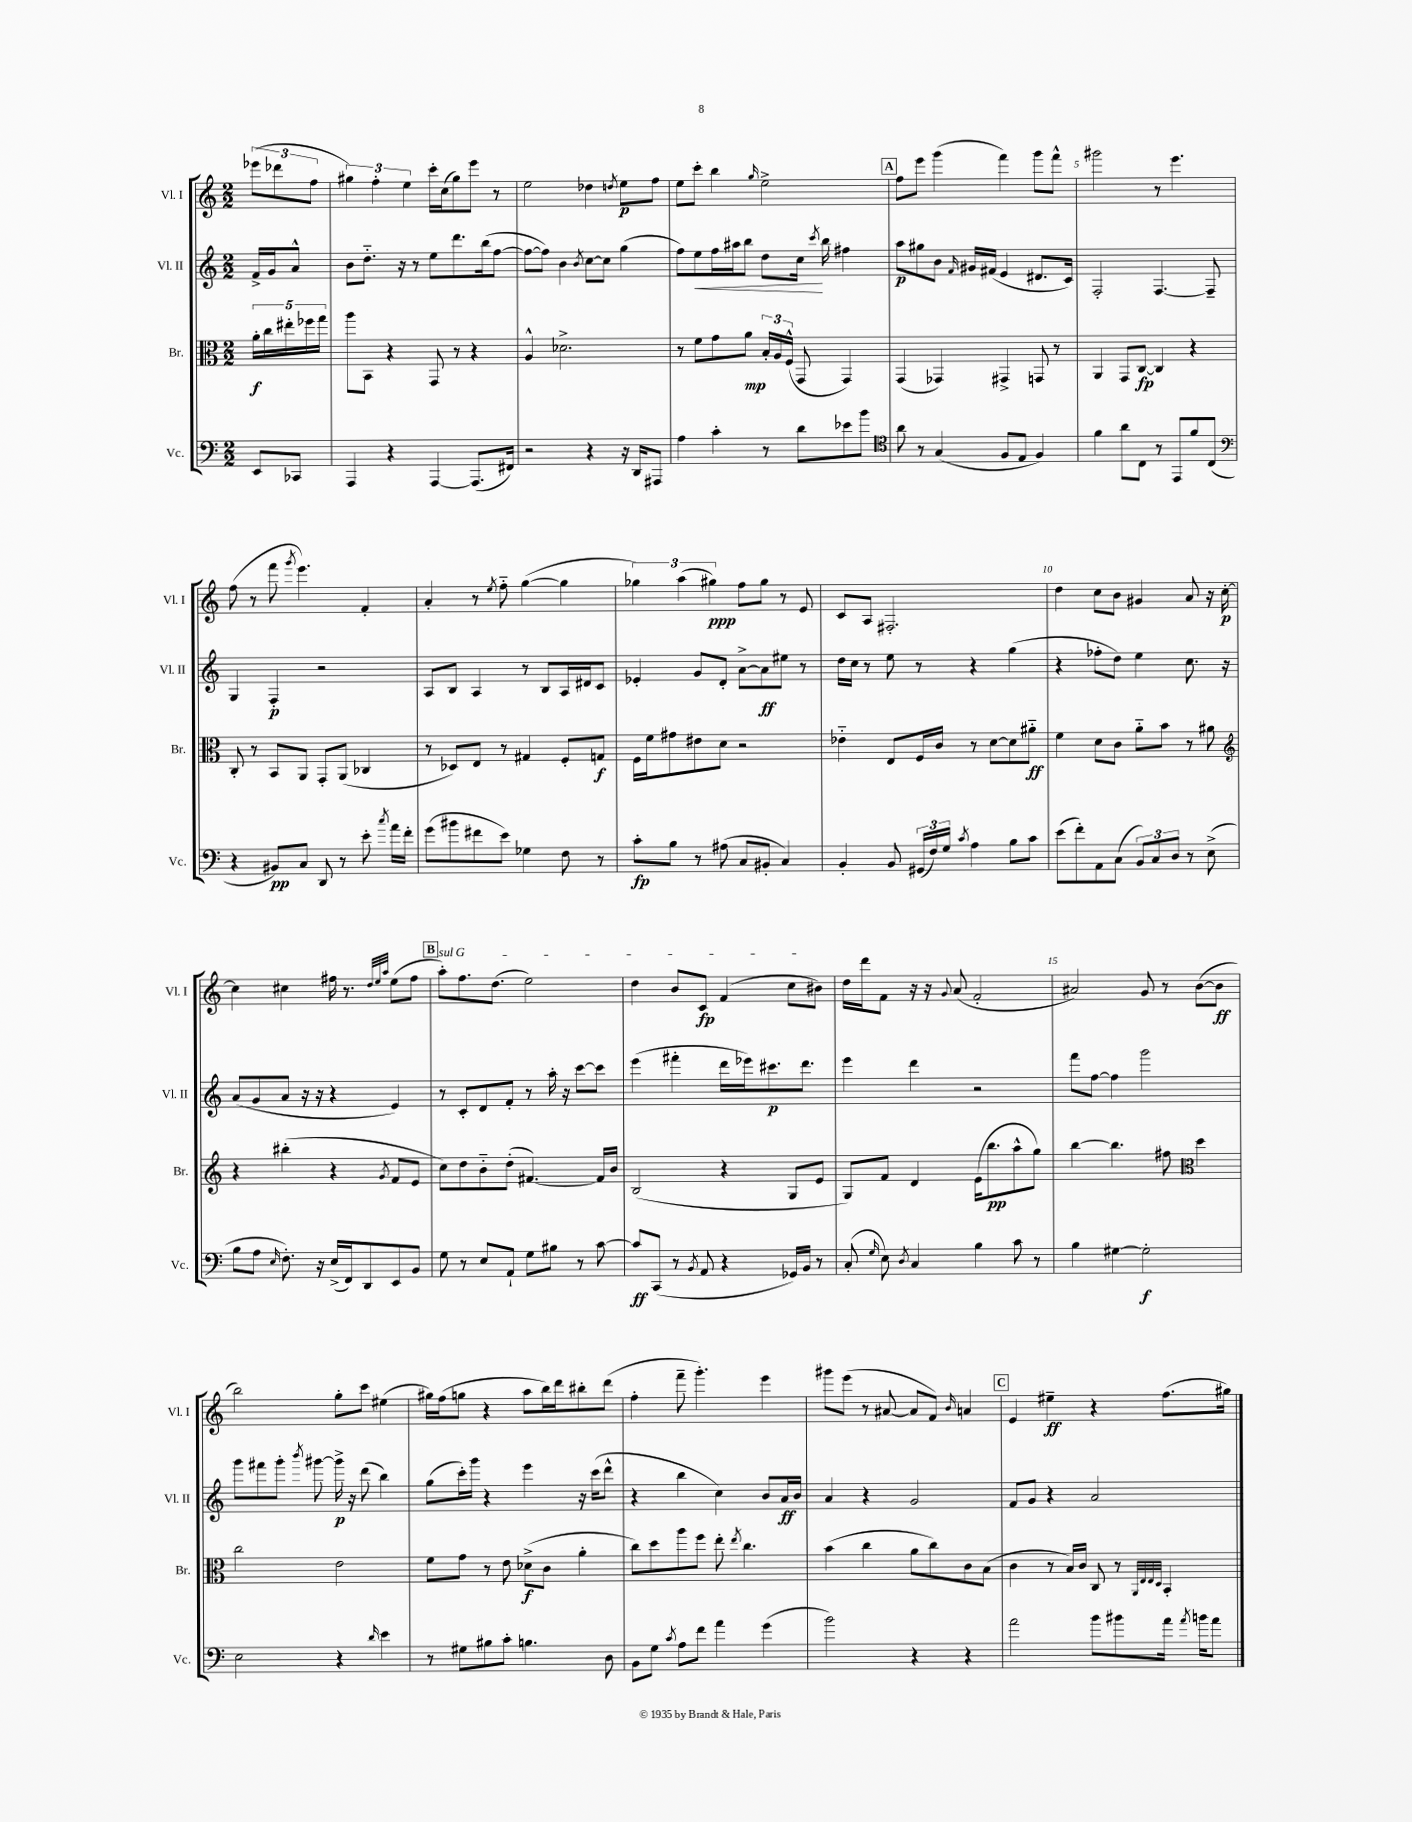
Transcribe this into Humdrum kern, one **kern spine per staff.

**kern	**dynam	**kern	**dynam	**kern	**dynam	**kern	**dynam
*part4	*part4	*part3	*part3	*part2	*part2	*part1	*part1
*staff4	*staff4	*staff3	*staff3	*staff2	*staff2	*staff1	*staff1
*I"Vc.	*	*I"Br.	*	*I"Vl. II	*	*I"Vl. I	*
*I'Vc.	*	*I'Br.	*	*I'Vl. II	*	*I'Vl. I	*
*clefF4	*	*clefC3	*	*clefG2	*	*clefG2	*
*k[]	*	*k[]	*	*k[]	*	*k[]	*
*M2/2	*	*M2/2	*	*M2/2	*	*M2/2	*
=	=	=	=	=	=	=	=
8EE/L	.	20a'\LL	f	16f^/LL	.	(12eee-X\L	.
.	.	20cc\	.	.	.	.	.
.	.	.	.	16g/J	.	.	.
.	.	.	.	.	.	12ddd-X\	.
.	.	20ee#X'\	.	.	.	.	.
8CC-X/J	.	.	.	8a^^/J	.	.	.
.	.	20ff-X\	.	.	.	.	.
.	.	.	.	.	.	12ff\J	.
.	.	20gg\JJ	.	.	.	.	.
=1	=1	=1	=1	=1	=1	=1	=1
4AAA/	.	8aa\L	.	8b\L	.	6gg#X\)	.
.	.	8BB\J	.	8.dd\J	.	.	.
.	.	.	.	.	.	6ff'\	.
4r	.	4r	.	.	.	.	.
.	.	.	.	16r	.	.	.
.	.	.	.	.	.	6ee\	.
.	.	.	.	8r	.	.	.
[4AAA/	.	8GG/	.	8ee\L	.	16ccc'\LL	.
.	.	.	.	.	.	(16cc\J	.
.	.	8r	.	8.ddd\	.	8gg#\)	.
(8.AAA/L]	.	4r	.	.	.	8eee\J	.
.	.	.	.	(16bb\k	.	.	.
.	.	.	.	[8ff\J	.	8r	.
16FF#X/Jk)	.	.	.	.	.	.	.
=2	=2	=2	=2	=2	=2	=2	=2
2r	.	4A^^/	.	8ff\L_	.	2ee\	.
.	.	.	.	8ff\J])	.	.	.
.	.	2.d-X^\	.	4b\	.	.	.
.	.	.	.	8qb/	.	.	.
4r	.	.	.	[8cc\L	.	4dd-X\	.
.	.	.	.	8cc\J]	.	.	.
.	.	.	.	.	.	8qddn/	.
16r	.	.	.	(4gg\	.	8ee\L	p
16DD/KL	.	.	.	.	.	.	.
8AAA#X/J	.	.	.	.	.	8ff\J	.
=3	=3	=3	=3	=3	=3	=3	=3
4A\	.	8r	.	8ff\L)	.	8ee\L	.
!	!	!	!	!	!LO:HP:b	!	!
.	.	8f\L	.	8ee\	<	8ccc'\J	.
4c'\	.	8g\	.	16ff\L	.	4bb\	.
.	.	.	.	16aa#X\J	.	.	.
.	.	8a\J	mp	8bb\J	.	.	.
.	.	.	.	.	.	16qqgg/	.
8r	.	24B'/LL	.	8dd\L	.	2ee^\	.
.	.	24A/	.	.	.	.	.
.	.	(24F^^/JJ	.	.	.	.	.
8d\L	.	8GG/	.	16cc\Jk	.	.	.
.	.	.	.	8qccc/	.	.	.
.	.	.	.	16bb\	[	.	.
8e-X\	.	4GG/)	.	4ff#X\	.	.	.
8b\J	.	.	.	.	.	.	.
!!LO:REH:place=s1:t=A
=4	=4	=4	=4	=4	=4	=4	=4
*clefC4	*	*	*	*	*	*	*
8a\	.	(4GG/	.	8aa\L	p	8ff\L	.
8r	.	.	.	8gg#X\	.	8eee\J	.
(4G/	.	4GG-X/)	.	8b\J	.	(4ggg\	.
.	.	.	.	16qqf/	.	.	.
.	.	.	.	16g#X/LL	.	.	.
.	.	.	.	(16f#X/JJ	.	.	.
8F/L	.	4GG#X^/	.	4e/	.	4fff\)	.
8E/J	.	.	.	.	.	.	.
4F/)	.	8GGn/	.	8.d#X/L	.	8ggg\L	.
.	.	8r	.	.	.	8fff^^\J	.
.	.	.	.	16c/Jk)	.	.	.
=5	=5	=5	=5	=5	=5	=5	=5
4f\	.	4AA/	.	2F'/	.	2ggg#X\	.
8a\L	.	8GG/L	.	.	.	.	.
8C\J	.	[8C/J	fp	.	.	.	.
8r	.	4C/]	.	[4.F/	.	8r	.
8EE/L	.	.	.	.	.	4.eee\	.
8f/	.	4r	.	.	.	.	.
(8C/J	.	.	.	8F~/]	.	.	.
!!LO:LB:g=z
=6	=6	=6	=6	=6	=6	=6	=6
*clefF4	*	*	*	*	*	*	*
4r	.	8C'/	.	4G/	.	(8ff\	.
.	.	8r	.	.	.	8r	.
8BB#X/L)	pp	8BB/L	.	4F'/	p	8fff\	.
.	.	.	.	.	.	8qggg/	.
8C/J	.	8AA/J	.	.	.	4.eee\)	.
8DD/	.	8GG'/L	.	2r	.	.	.
8r	.	(8AA/J	.	.	.	.	.
8e'\	.	4C-X/	.	.	.	4f'/	.
8qcc/	.	.	.	.	.	.	.
16a\LL	.	.	.	.	.	.	.
16f'\JJ	.	.	.	.	.	.	.
=7	=7	=7	=7	=7	=7	=7	=7
(8g\L	.	8r	.	8A/L	.	4a'/	.
8b#X\	.	8D-X/L)	.	8B/J	.	.	.
8f#X\	.	8E/J	.	4A/	.	8r	.
.	.	.	.	.	.	8qee/	.
8e\J)	.	8r	.	.	.	8ff\	.
4G-X\	.	4G#X/	.	8r	.	([4gg\	.
.	.	.	.	8B/L	.	.	.
8F\	.	8F'/L	.	16A/L	.	4gg\]	.
.	.	.	.	16d#X/J	.	.	.
8r	.	8Gn/J	f	8c/J	.	.	.
=8	=8	=8	=8	=8	=8	=8	=8
8c'\L	fp	16F\LL	.	4e-X'/	.	6gg-X\)	.
.	.	16f\J	.	.	.	.	.
8B\J	.	8g#X\	.	.	.	.	.
.	.	.	.	.	.	(6aa\	.
8r	.	8e#X\	.	8g/L	.	.	.
.	.	.	.	.	.	6gg#X\)	ppp
(8A#X\	.	8d\J	.	8d'/J	.	.	.
8C/L	.	2r	.	[8a^\L	.	8ff\L	.
8BB#X'/J	.	.	.	8a\]	ff	8gg#\J	.
4C/)	.	.	.	8ee#X\J	.	8r	.
.	.	.	.	8r	.	8e/	.
=9	=9	=9	=9	=9	=9	=9	=9
4BB'/	.	4e-X\	.	16dd\LL	.	8c/L	.
.	.	.	.	16cc\JJ	.	.	.
.	.	.	.	8r	.	8A/J	.
8BB/	.	8E/L	.	8ee\	.	2.F#X'/	.
(24GG#X/LL	.	16F/L	.	8r	.	.	.
24F/)	.	.	.	.	.	.	.
.	.	16c/JJ	.	.	.	.	.
24G/JJ	.	.	.	.	.	.	.
8qc/	.	.	.	.	.	.	.
4A\	.	8r	.	4r	.	.	.
.	.	[8d\L	.	.	.	.	.
8B\L	.	8d\]	.	(4gg\	.	.	.
8c\J	.	8a#X\J	ff	.	.	.	.
=10	=10	=10	=10	=10	=10	=10	=10
(8e\L	.	4f\	.	4r	.	4dd\	.
8f'\)	.	.	.	.	.	.	.
8AA\	.	8d\L	.	8ff-X'\L	.	8cc\L	.
(8C\J	.	8c\J	.	8dd\J)	.	8b\J	.
12BB/L)	.	8a\L	.	4ee\	.	4g#X/	.
12C/	.	.	.	.	.	.	.
.	.	8b\J	.	.	.	.	.
12D/J	.	.	.	.	.	.	.
8r	.	8r	.	8.cc\	.	8a/	.
(8E^\	.	8a#X\	.	.	.	16r	.
.	.	.	.	16r	.	[16cc'\	p
!!LO:LB:g=z
=11	=11	=11	=11	=11	=11	=11	=11
*	*	*clefG2	*	*	*	*	*
8B\L	.	4r	.	(8a/L	.	4cc\]	.
8A\J	.	.	.	8g/	.	.	.
16qqE/	.	.	.	.	.	.	.
8.F'\)	.	(4bb#X'\	.	8a/J	.	4cc#X\	.
.	.	.	.	16r	.	.	.
16r	.	.	.	16r	.	.	.
(16E^/LL	.	4r	.	4r	.	16ff#X\	.
16FF/J)	.	.	.	.	.	8.r	.
8DD/	.	.	.	.	.	.	.
.	.	.	.	.	.	32qqdd/LLL	.
.	.	.	.	.	.	32qqee/	.
.	.	8qg/	.	.	.	32qqaa/JJJ	.
8EE/	.	8f/L	.	4e/)	.	(8ee\L	.
8BB/J	.	8e/J	.	.	.	8ff#\J	.
!!LO:REH:place=s1:t=B
=12	=12	=12	=12	=12	=12	=12	=12
!	!	!	!	!	!	!LO:TX:a:i:t=sul G	!
8G\	.	8cc\L)	.	8r	.	8aa'\L)	.
8r	.	8dd\	.	8c'/L	.	8.ff\	.
8E/L	.	8b\	.	8d/	.	.	.
.	.	.	.	.	.	(8.dd\J	.
8AA`/J	.	(8dd'\J	.	8f'/J	.	.	.
8G\L	.	[4.f#X/)	.	8r	.	2ee\)	.
8B#X\J	.	.	.	16aa'\	.	.	.
.	.	.	.	16r	.	.	.
8r	.	.	.	[8ccc\L	.	.	.
[8c\	.	16f#/LL]	.	8ccc\J]	.	.	.
.	.	16b/JJ	.	.	.	.	.
=13	=13	=13	=13	=13	=13	=13	=13
8c/L]	ff	(2B/	.	(4eee\	.	4dd\	.
(8CC/J	.	.	.	.	.	.	.
8r	.	.	.	4fff#X'\	.	8b/L	.
8qBB/	.	.	.	.	.	.	.
8AA/	.	.	.	.	.	8c/J	fp
4r	.	4r	.	16ddd\LL	.	(4f/	.
.	.	.	.	16eee-X\J)	.	.	.
.	.	.	.	8.ccc#X\	p	.	.
16GG-X/LL)	.	8G/L	.	.	.	8cc\L	.
16BB/JJ	.	.	.	8.ddd\J	.	.	.
8r	.	8e/J	.	.	.	8b#X\J)	.
=14	=14	=14	=14	=14	=14	=14	=14
(8C'/	.	8G/L)	.	4eee\	.	16dd\LL	.
.	.	.	.	.	.	16ddd\J	.
16qqG/	.	.	.	.	.	.	.
8E\)	.	8f/J	.	.	.	8f\J	.
8qD/	.	.	.	.	.	.	.
4C/	.	4d/	.	4ddd\	.	16r	.
.	.	.	.	.	.	16r	.
.	.	.	.	.	.	8qqg/	.
.	.	.	.	.	.	(8a/	.
4B\	.	(16e\KL	.	2r	.	2f'/	.
.	.	8.bb\	pp	.	.	.	.
8c\	.	8aa^^\	.	.	.	.	.
8r	.	8gg\J)	.	.	.	.	.
=15	=15	=15	=15	=15	=15	=15	=15
4B\	.	[4bb\	.	8fff\L	.	2a#X/)	.
.	.	.	.	[8ff\J	.	.	.
[4G#X\	.	4.bb\]	.	4ff\]	.	.	.
2G#'\]	f	.	.	2ggg\	.	8g/	.
.	.	8ff#X\	.	.	.	8r	.
*	*	*clefC3	*	*	*	*	*
.	.	4dd\	.	.	.	([8b\L	.
.	.	.	.	.	.	8b\J]	ff
!!LO:LB:g=z
=16	=16	=16	=16	=16	=16	=16	=16
2E\	.	2cc\	.	8ggg\L	.	2bb\)	.
.	.	.	.	8fff#X\	.	.	.
.	.	.	.	8ggg'\J	.	.	.
.	.	.	.	8qbbb/	.	.	.
.	.	.	.	[8ggg#X\	.	.	.
4r	.	2e\	.	16ggg#^\]	p	8gg'\L	.
.	.	.	.	16r	.	.	.
.	.	.	.	(8ddd\	.	8ccc\J	.
16qqd/	.	.	.	.	.	.	.
4e\	.	.	.	4bb\)	.	(4ee#X\	.
=17	=17	=17	=17	=17	=17	=17	=17
8r	.	8f\L	.	(8gg\L	.	16gg#X\LL)	.
.	.	.	.	.	.	(16ff\J	.
8G#X\L	.	8g\J	.	16ccc'\L)	.	8ggn\J	.
.	.	.	.	16ggg\JJ	.	.	.
8B#X\	.	8r	.	4r	.	4r	.
8c'\J	.	8e\	.	.	.	.	.
4.Bn\	.	(8d-X^\L	f	4eee\	.	8aa\L	.
.	.	8c\J	.	.	.	16bb\L)	.
.	.	.	.	.	.	16ddd\J	.
.	.	4a'\	.	16r	.	8bb#X'\	.
.	.	.	.	(16ccc\KL	.	.	.
8D\	.	.	.	8ddd^^\J	.	(8ddd\J	.
=18	=18	=18	=18	=18	=18	=18	=18
8BB\L	.	8cc\L)	.	4r	.	4ff'\	.
8G\J	.	8dd\	.	.	.	.	.
8qc/	.	.	.	.	.	.	.
8A\L	.	8aa\	.	4bb\	.	8fff~\	.
8f\J	.	8ff\J	.	.	.	4.ggg'\)	.
4a\	.	8ee'\	.	4cc\)	.	.	.
.	.	8qee/	.	.	.	.	.
.	.	4.cc\	.	.	.	.	.
(4g\	.	.	.	8b/L	.	4eee\	.
.	.	.	.	16a/L	ff	.	.
.	.	.	.	16b/JJ	.	.	.
=19	=19	=19	=19	=19	=19	=19	=19
2b\)	.	(4b\	.	4a/	.	8ggg#X\L	.
.	.	.	.	.	.	(8eee\J	.
.	.	4cc\	.	4r	.	8r	.
.	.	.	.	.	.	[8a#X/	.
4r	.	8a\L	.	2g/	.	8a#/L]	.
.	.	8cc\)	.	.	.	8f/J)	.
.	.	.	.	.	.	16qqb/	.
4r	.	8c\	.	.	.	4an/	.
.	.	(8B\J	.	.	.	.	.
!!LO:REH:place=s1:t=C
=20	=20	=20	=20	=20	=20	=20	=20
2a\	.	4c\	.	8f/L	.	4e/	.
.	.	.	.	8g/J	.	.	.
.	.	8r	.	4r	.	4ee#X~\	ff
.	.	16B/LL)	.	.	.	.	.
.	.	16c/JJ	.	.	.	.	.
8b\L	.	8C/	.	2a/	.	4r	.
8b#X\	.	8r	.	.	.	.	.
.	.	32qqAA/LLL	.	.	.	.	.
.	.	32qqE/	.	.	.	.	.
.	.	32qqE/	.	.	.	.	.
.	.	32qqD/JJJ	.	.	.	.	.
16a\Jk	.	4BB'/	.	.	.	(8.ff\L	.
8qa/	.	.	.	.	.	.	.
16bn\KL	.	.	.	.	.	.	.
8a\J	.	.	.	.	.	.	.
.	.	.	.	.	.	16gg#X\Jk)	.
==	==	==	==	==	==	==	==
*-	*-	*-	*-	*-	*-	*-	*-
